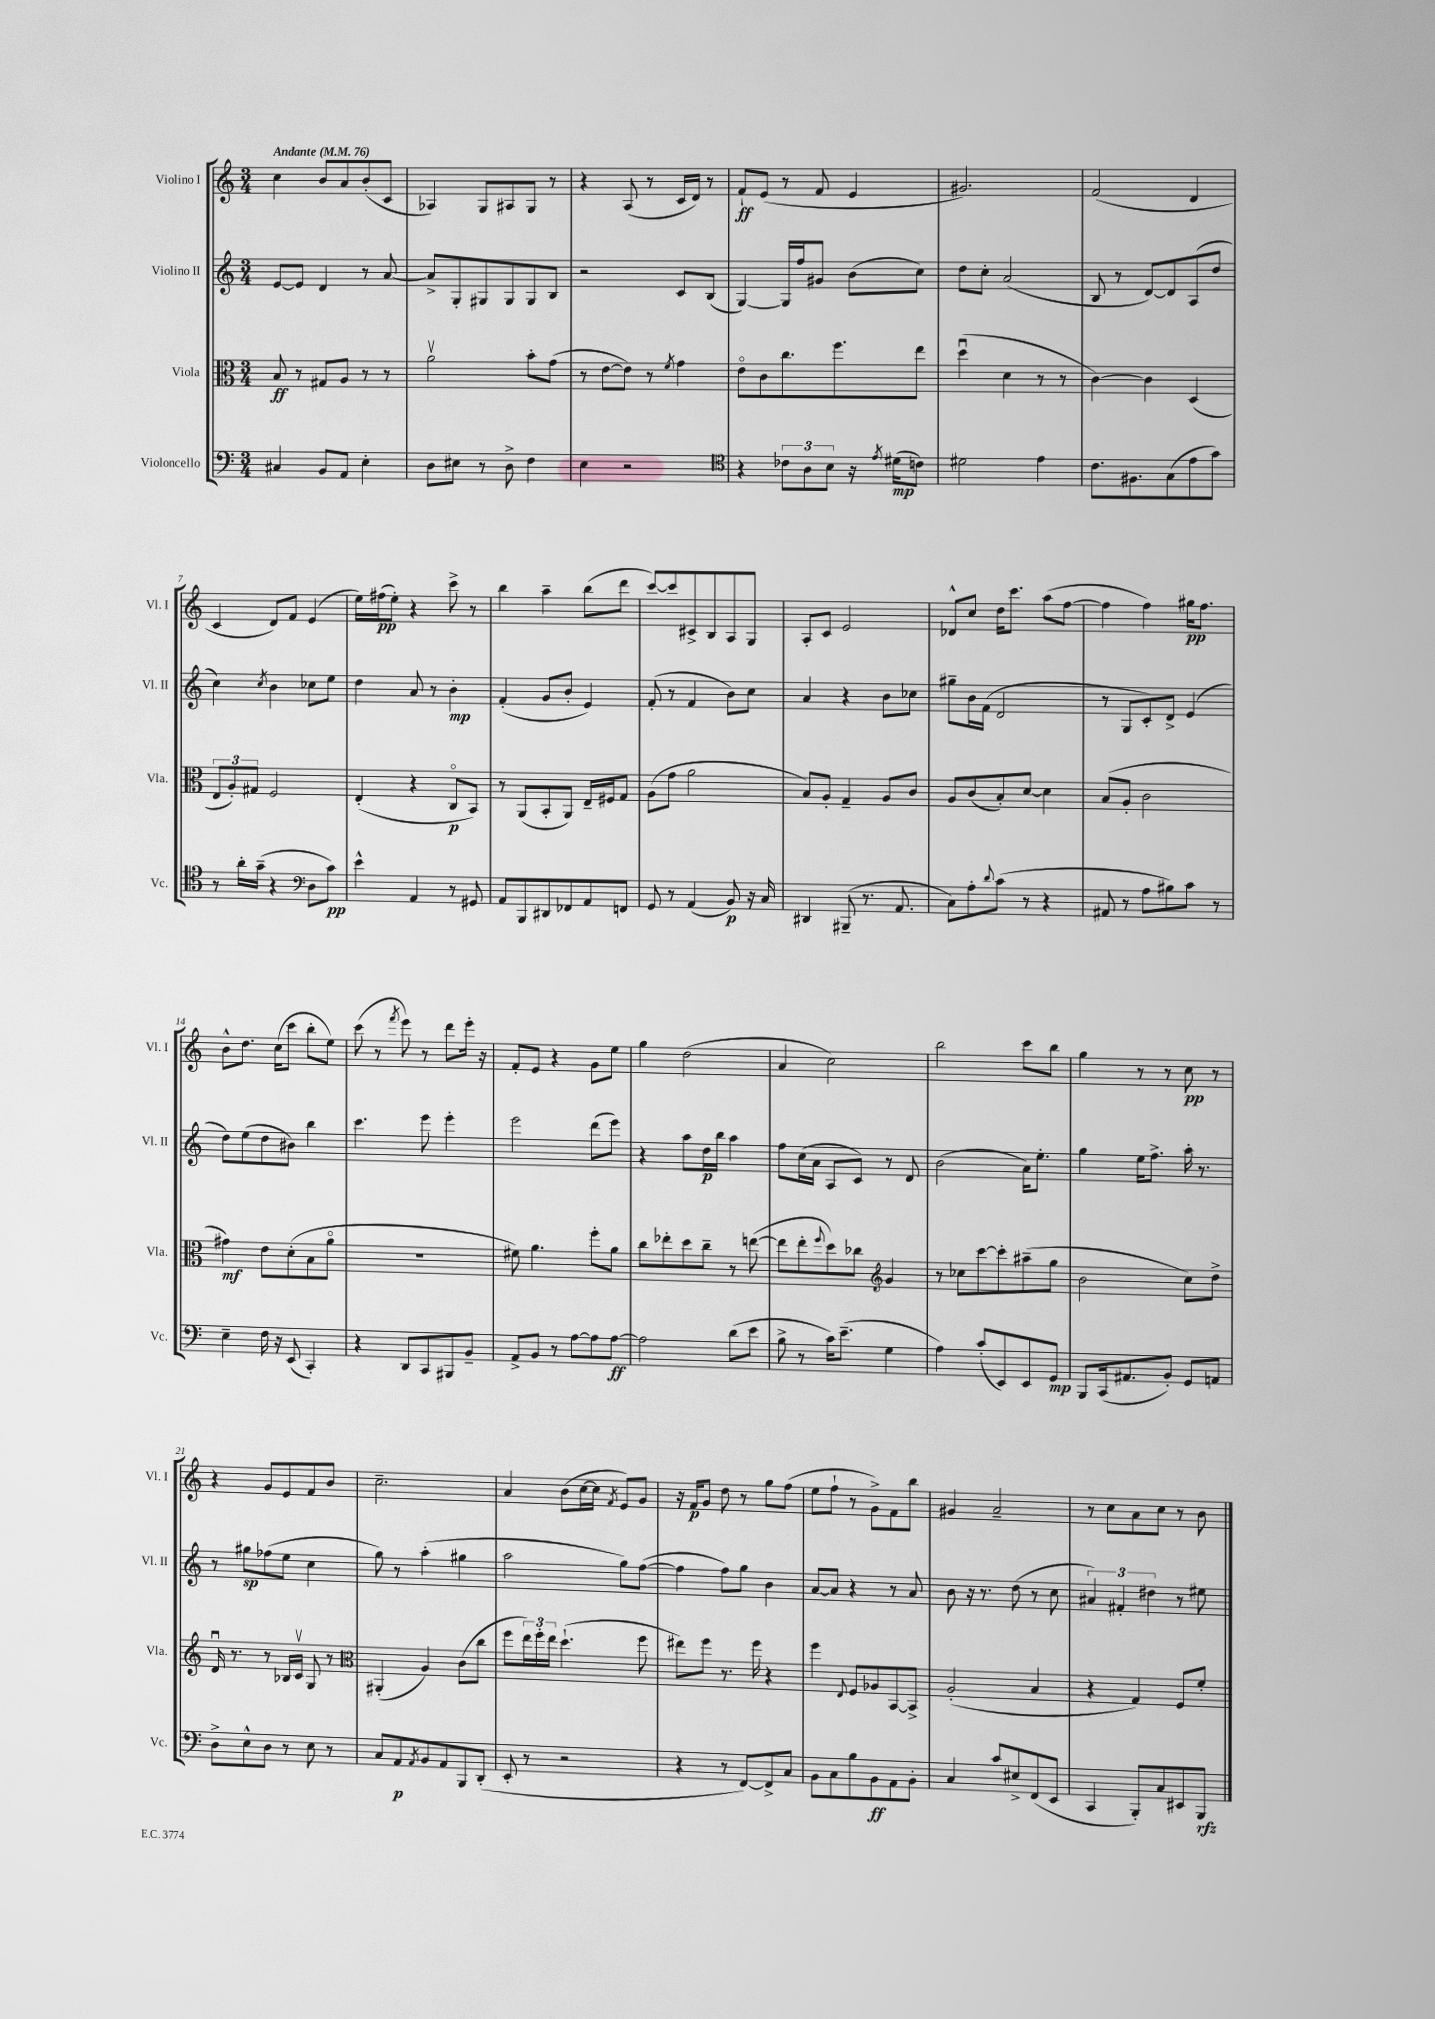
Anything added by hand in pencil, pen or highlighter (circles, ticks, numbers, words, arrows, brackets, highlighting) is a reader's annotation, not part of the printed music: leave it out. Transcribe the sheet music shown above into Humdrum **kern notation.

**kern	**kern	**kern	**kern
*staff4	*staff3	*staff2	*staff1
*clefF4	*clefC3	*clefG2	*clefG2
*k[]	*k[]	*k[]	*k[]
*M3/4	*M3/4	*M3/4	*M3/4
*MM76	*MM76	*MM76	*MM76
4C#/	8B/	[8e/L	4cc\
.	8r	8e/]J	.
8BB/L	8G#/L	4d/	8b/L
8AA/J	8A/J	.	8a/
4E'\	8r	8r	(8b'/
.	8r	[8a/	8c/J
=	=	=	=
8D\L	2av\	8a^/]L	4A-/)
8E#\J	.	8G'/	.
8r	.	8G#/	8G/L
8D^\	.	8G#/	8A#/
4F\	8b'\L	8G#/	8G/J
.	(8g\J	8B/J	8r
=	=	=	=
4E\	8r	2r	4r
.	[8e\L	.	.
2r	8e\]J)	.	(8A/
.	8r	.	8r
.	8qf/	.	.
.	4g\	8c/L	16c/LL
.	.	.	16d/JJ)
.	.	(8B/J	8r
=	=	=	=
*clefC4	*	*	*
4r	8eo\L	[4G/)	8f`/L
.	8c\	.	(8e/J
12c-\L	8.cc\	16G/]LL	8r
.	.	16ff/J	.
12A\	.	.	.
.	.	8g#/J	8f/
12B\J	.	.	.
.	8.ff\	.	.
16r	.	(8b\L	4e/
8qe/	.	.	.
(16d#\LK	.	.	.
8c\J)	8ee\J	8cc\J)	.
=	=	=	=
2d#\	(4ddu\	8dd\L	2.g#/)
.	.	8cc'\J	.
.	4d\	(2a/	.
4e\	8r	.	.
.	8r	.	.
=	=	=	=
8.c\L	[4c\)	8B/	(2f/
.	.	8r	.
8.F#\	.	.	.
.	4c\]	[8d/L)	.
(8G\	.	8d/]	.
8e\	(4D/	(8A/	4d/
8g\J)	.	8dd/J	.
=	=	=	=
8r	12E/L	4cc\)	4c/
.	12A'/)	.	.
16a'\LL	.	.	.
.	12G#/J	.	.
(16g~\JJ	.	.	.
.	.	8qcc/	.
4r	2F/	4b\	8d/L)
.	.	.	8f/J
*clefF4	*	*	*
8D\L	.	8cc-\L	(4e/
8c\J)	.	8ee\J	.
=	=	=	=
4e^^\	(4E'/	4dd\	16ee\LL)
.	.	.	(16ff#\J
.	.	.	8ee'\J)
4AA/	4r	8a/	4r
.	.	8r	.
8r	8Co/L	4b'\	8ccc^\
8GG#/	8BB/J)	.	8r
=	=	=	=
8AA/L	8r	(4f'/	4bb\
8BBB/	(8AA/L	.	.
8DD#/	8BB'/	8g/L	4aa~\
8FF-/	8AA/J)	8b'/J	.
8AA/	16E~/LL	4e/)	(8bb\L
.	16F#/J	.	.
8FF/J	8G/J	.	8ddd\J
=	=	=	=
8GG/	(8A\L	(8f'/	[8ccc/L)
8r	8g\J	8r	8ccc/]
(4AA/	2a\	4f/	8c#^/
.	.	.	8B/
8BB/)	.	8b\L)	8A/
16r	.	8cc\J	8G/J
16C/	.	.	.
=	=	=	=
4DD#/	8B/L)	4a/	8A'/L
.	8A'/J	.	8c/J
(8BBB#~/	4G~/	4r	2e/
8.r	.	.	.
.	8A/L	8b\L	.
8.AA/	.	.	.
.	8c/J	8cc-\J	.
=	=	=	=
8C\L)	8A/L	8gg#~\L	8d-^^/L
8A'\	(8c/	16b\L	8cc/J
.	.	(16f\JJ	.
8qqd/	.	.	.
(8c\J	8B'/)	2d/	16dd\LK
.	.	.	8.ccc\J
8r	[8d/J	.	.
4r	4d\]	.	(8aa\L
.	.	.	[8ff\J
=	=	=	=
8AA#/	(8B/L	8r	4ff\]
8r	8A'/J	8G/L	.
8A\L	2c\	8c'/)	4ff\)
8B#\)	.	8d^/J	.
8c\J	.	(4e/	16gg#\LK
.	.	.	8.ff\J
8r	.	.	.
=	=	=	=
4E~\	4g#\)	8dd\L)	8b^^\L
.	.	(8ee\	8.dd\J
16F\	8e\L	8dd\	.
16r	.	.	(16cc\LK
(8EE/	(8d'\	8b#\J)	8ccc\J
4CC'/)	8B\	4bb\	8bb'\L
.	8ao\J	.	8ee\J)
=	=	=	=
4r	2.r	4.ccc\	(8ccc\
.	.	.	8r
.	.	.	8qfff/
8DD/L	.	.	8eee\)
8CC/	.	8eee\	8r
8BBB#/	.	4eee'\	8ddd\L
8BB~/J	.	.	16eee'\Jk
.	.	.	16r
=	=	=	=
8AA^/L	8f#\)	2eee\	8f'/L
8BB/J	4.a\	.	8e/J
8r	.	.	4r
[8A\L	.	.	.
8A\]	8ff'\L	(8ddd\L	8g\L
[8A\J	8a\J	8eee\J)	8ee\J
=	=	=	=
2A\]	8cc\L	4r	4gg\
.	8ee-'\	.	.
.	8dd\	8aa\L	(2dd\
.	8cc~\J	16dd\L	.
.	.	16bb\JJ	.
(8d\L	8r	4aa\	.
8e\J	([8ee\	.	.
=	=	=	=
8B^\	8ee\]L	8ff\L	4a/
8r	8ee'\	(16cc\L	.
.	.	16a\JJ	.
.	8qqff/	.	.
16c\LK)	8dd\)	8A/L	2cc\)
(8.e~\J	.	.	.
.	8cc-\J	8c/J)	.
*	*clefG2	*	*
4G\	4g/	8r	.
.	.	8d/	.
=	=	=	=
4A\)	8r	(2b\	2bb\
.	8cc-\L	.	.
(8c'/L	[8ccc\	.	.
8EE/)	8ccc'\]	.	.
8EE/	(8aa#~\	16a\LK)	8ccc\L
.	.	8.ee'\J	.
8GG/J	8gg\J	.	8bb\J
=	=	=	=
8BBB/L	2b\	4gg\	4gg\
(16CC/k	.	.	.
8.AA#/	.	.	.
.	.	16ee\LK	8r
.	.	8.ff^\J	.
8BB'/J)	.	.	8r
8GG/L	8cc\L)	16aa'\	8cc\
.	.	8.r	.
8AA/J	8dd^\J	.	8r
=	=	=	=
8D^\L	16du/	8r	4r
.	8.r	.	.
8E^^\	.	8gg#\L	.
8D\J	8r	(8ff-\	8g/L
8r	16B-/LL	8ee\J	8e/
.	16cv/JJ	.	.
8E\	8G/	4cc\	8f/
8r	8r	.	8b/J
=	=	=	=
*	*clefC3	*	*
8C/L	(4AA#'/	8gg\)	2.cc~\
8AA/	.	8r	.
8qAA/	.	.	.
8BB/	4A/)	(4aa'\	.
8AA/	.	.	.
8BBB/	(8c\L	4gg#\	.
(8DD'/J	8cc\J	.	.
=	=	=	=
8EE'/	8ff\L	2aa\	4a/
8r	24ee\L)	.	.
.	24ff'\	.	.
.	24ee\JJ	.	.
2r	(4.dd`\	.	(8b\L
.	.	.	[16cc\L
.	.	.	16cc\]JJ
.	.	.	8qf/
.	.	8gg\L)	8e/L)
.	8ff\	([8ff\J	8g/J
=	=	=	=
4r	8ee#\L)	4ff\]	16r
.	.	.	16f/LK
.	8ff\J	.	8g/J
8r	8.r	8ff\L)	8dd\
[8FF/L)	.	8gg\J	8r
.	16ff\	.	.
8FF^/]	4r	4b\	8gg\L
8C/J	.	.	(8ff\J
=	=	=	=
8BB\L	4ff\	[8a/L	8ee\L
8C\	.	8a/]J	8ff`\J
.	8qqE/	.	.
8B\	8F/L	4r	8r
8BB\	8A-/	.	8g^\L)
8AA\	[8BB/	8r	8f\
8BB'\J	8BB^/]J	8a/	8bb\J
=	=	=	=
4C/	(2A'/	8b\	4g#/
.	.	16r	.
.	.	8.r	.
8c/L	.	.	2a~/
8E#^/	.	(8dd\	.
(8FF/	4B/	8r	.
8EE/J	.	8cc\	.
=	=	=	=
4CC/	4r	6a#/)	8r
.	.	.	8cc\L
.	.	6f#'/	.
8BBB'/L)	4G/)	.	8a\
.	.	6dd#\	.
8C/	.	.	8cc\J
8EE#/	8F/L	8r	8r
8BBB/J	8f'/J	8ee#\	8b\
==	==	==	==
*-	*-	*-	*-
